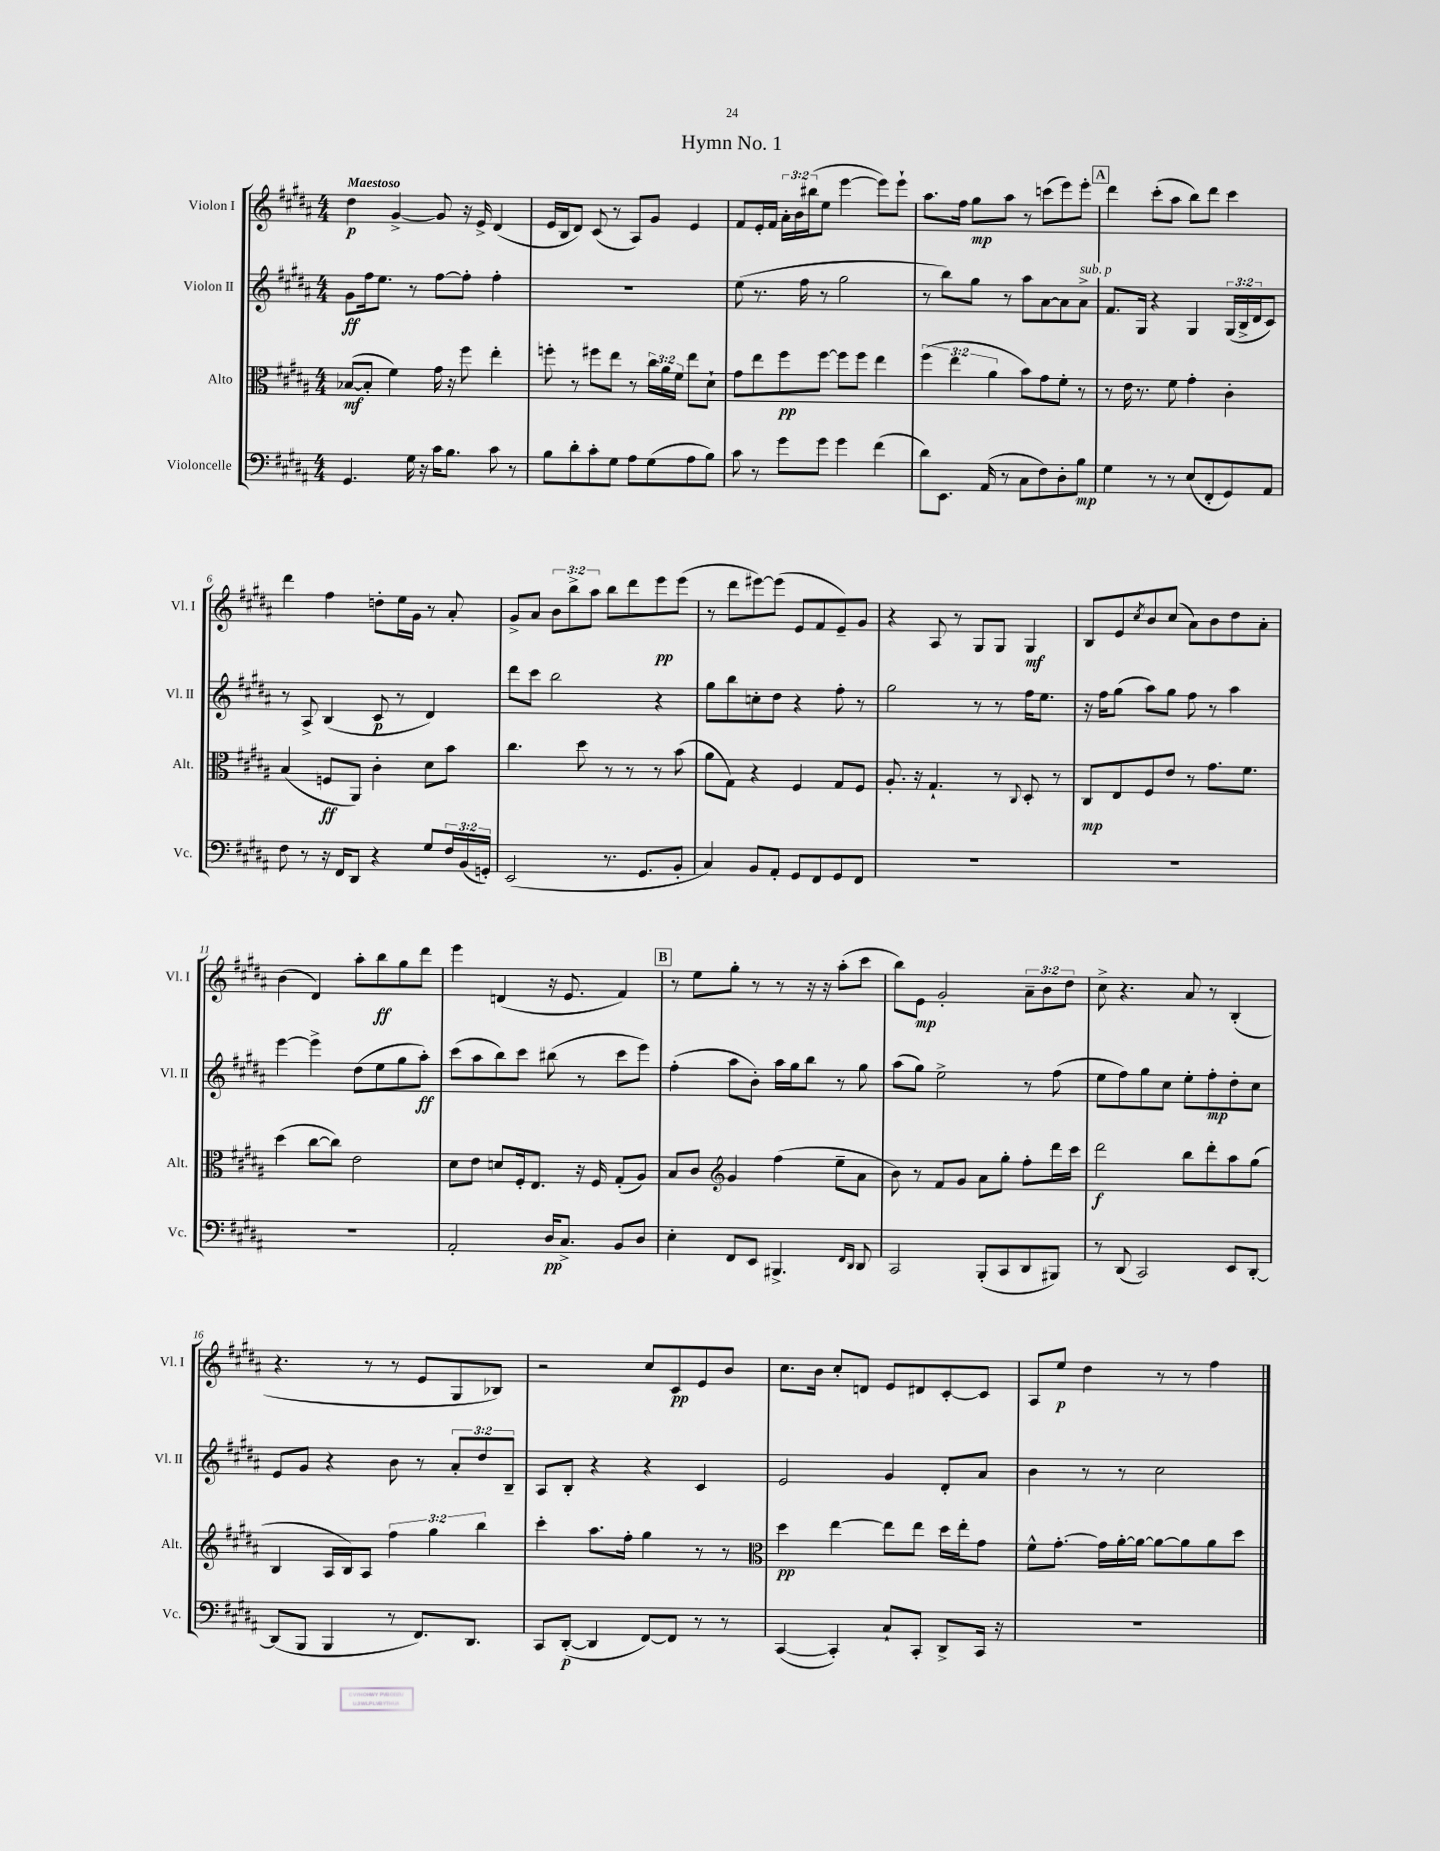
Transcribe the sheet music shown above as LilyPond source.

\header { title = "Hymn No. 1" }
<<
\new StaffGroup <<
\new Staff = "s0" \with { instrumentName = "Violon I" shortInstrumentName = "Vl. I" } {
    \clef treble \key b \major \numericTimeSignature \time 4/4 \override Staff.TupletNumber.text = #tuplet-number::calc-fraction-text \tempo "Maestoso"
    dis''4\p gis'4~-> gis'8 r16 e'16-> dis'4( |
    e'16 b16 dis'8) cis'8( r8 ais8) gis'8 e'4 |
    fis'8 e'16-. fis'16 \tuplet 3/2 { ais'16-. b'16 bis''16( } e''8 e'''4~ e'''8) e'''8-! |
    ais''8. fis''16 gis''8\mp ais''8 r8 c'''8( e'''8) e'''8-. |
    \mark \markup { \box "A" } dis'''4 cis'''8-.( ais''8 b''8) dis'''8 cis'''4 |
    dis'''4 fis''4 d''8-. e''16 gis'16 r8 ais'8-. |
    gis'8-> ais'8 \tuplet 3/2 { b'8 b''8-> ais''8 } b''8 dis'''8 e'''8\pp e'''8( |
    r8 dis'''8 eis'''8~) eis'''8( e'8 fis'8 e'8--) gis'8 |
    r4 ais8 r8 gis8 gis8 gis4\mf |
    b8 e'8 \acciaccatura { cis''8 } b'8 cis''8( ais'8) b'8 dis''8 ais'8-. |
    b'4( dis'4) ais''8-. b''8\ff gis''8 dis'''8 |
    e'''4 d'4( r16 e'8. fis'4) |
    \mark \markup { \box "B" } r8 e''8 gis''8-. r8 r8 r16 r16 ais''8-.( cis'''8 |
    b''8) e'8\mp gis'2-. \tuplet 3/2 { ais'8-- b'8 dis''8 } |
    cis''8-> r4. ais'8 r8 b4-.( |
    r4. r8 r8 e'8 gis8 bes8) |
    r2 cis''8 cis'8\pp e'8 b'8 |
    cis''8. b'16 cis''8-. d'8 e'8 dis'8 cis'8~-. cis'8 |
    ais8 e''8\p dis''4 r8 r8 fis''4 \bar "|." |
}
\new Staff = "s1" \with { instrumentName = "Violon II" shortInstrumentName = "Vl. II" } {
    \clef treble \key b \major \numericTimeSignature \time 4/4 \override Staff.TupletNumber.text = #tuplet-number::calc-fraction-text
    gis'8\ff fis''16 e''8. r8 fis''8~ fis''8-. fis''4-. |
    R1 |
    e''8( r8. fis''16 r8 gis''2 |
    r8 b''8) gis''8 r8 ais''8 ais'8~ ais'8 ais'8->^\markup { \italic "sub. p" } |
    \mark \markup { \box "A" } fis'8. gis16 r4 gis4 \tuplet 3/2 { gis16( b16-> dis'16 } cis'8) |
    r8 ais8-> b4( cis'8\p r8 dis'4) |
    dis'''8 cis'''8 b''2 r4 |
    gis''8 b''8 c''8-. dis''8 r4 fis''8-. r8 |
    gis''2 r8 r8 fis''16 e''8. |
    r16 fis''16 gis''8( ais''8) gis''8 fis''8 r8 ais''4 |
    e'''4~ e'''4-> dis''8( e''8 gis''8 ais''8-.\ff) |
    cis'''8( ais''8 b''8) cis'''8 bis''8( r8 cis'''8 e'''8) |
    \mark \markup { \box "B" } fis''4-.( ais''8 b'8-.) ais''16 gis''16 b''8 r8 gis''8 |
    ais''8( gis''8) e''2-> r8 fis''8( |
    e''8 fis''8) gis''8 cis''8 e''8-. fis''8-.\mp dis''8-. cis''8 |
    e'8 gis'8 r4 b'8 r8 \tuplet 3/2 { ais'8-. dis''8 b8-- } |
    ais8 b8-. r4 r4 cis'4 |
    e'2 gis'4 dis'8-. ais'8 |
    b'4 r8 r8 cis''2 \bar "|." |
}
\new Staff = "s2" \with { instrumentName = "Alto" shortInstrumentName = "Alt." } {
    \clef alto \key b \major \numericTimeSignature \time 4/4 \override Staff.TupletNumber.text = #tuplet-number::calc-fraction-text
    bes8~\mf( bes8-. fis'4) gis'16 r16 fis''8 e''4-. |
    f''8-. r8 fis''8 e''8 r8 \tuplet 3/2 { cis''16 ais'16 fis'16 } e''8 dis'8-! |
    gis'8 e''8 fis''8\pp fis''8~ fis''8 fis''8 e''4 |
    \tuplet 3/2 { fis''4( e''4 ais'4 } b'8) gis'8 fis'8-. r8 |
    \mark \markup { \box "A" } r8 e'16 r8. fis'8 gis'4-. cis'4-. |
    b4( f8\ff ais,8) cis'4-. dis'8 b'8 |
    cis''4. dis''8 r8 r8 r8 b'8( |
    ais'8 gis8) r4 fis4 gis8 fis8 |
    ais8.-. r16 gis4.-! r8 \appoggiatura { cis8 } dis8-. r8 |
    cis8\mp e8 fis8 e'8 r8 gis'8. fis'8. |
    dis''4( cis''8~ cis''8) e'2 |
    dis'8 e'8 d'8 fis16-. e8. r16 fis16 gis8-.( ais8) |
    \mark \markup { \box "B" } b8 cis'8 \clef treble gis'4 fis''4( e''8-- ais'8 |
    b'8) r8 fis'8 gis'8 ais'8 gis''8-. fis''8-. dis'''16 cis'''16 |
    dis'''2\f b''8 dis'''8-. ais''8 gis''8( |
    b4 ais16 b16) ais8 \tuplet 3/2 { fis''4 gis''4 b''4 } |
    cis'''4-. ais''8. fis''16-. gis''4 r8 r8 |
    \clef alto dis''4\pp e''4~ e''8 e''8 dis''16 e''16-. gis'8 |
    fis'8-^ gis'8.~-. gis'16 ais'16~-. ais'16~ ais'8~ ais'8 ais'8 dis''8 \bar "|." |
}
\new Staff = "s3" \with { instrumentName = "Violoncelle" shortInstrumentName = "Vc." } {
    \clef bass \key b \major \numericTimeSignature \time 4/4 \override Staff.TupletNumber.text = #tuplet-number::calc-fraction-text
    gis,4. gis16 r16 cis'16 b8. cis'8 r8 |
    b8 dis'8-. cis'8-. gis8 ais8 gis8( ais8 b8) |
    cis'8 r8 gis'8 gis'8 gis'4 fis'4( |
    dis'8) e,8. ais,16( r8 cis8 fis8) dis8-. b8\mp |
    \mark \markup { \box "A" } gis4 r8 r8 e8( fis,8-. gis,8) ais,8 |
    fis8 r8 r16 fis,16 dis,8 r4 gis8 \tuplet 3/2 { fis16 b,16( g,16-.) } |
    e,2( r8. gis,8. b,8-. |
    cis4) b,8 ais,8-. gis,8 fis,8 gis,8 fis,8 |
    R1 |
    R1 |
    R1 |
    ais,2-. dis16\pp cis8.-> b,8 dis8 |
    \mark \markup { \box "B" } e4-. fis,8 e,8 bis,,4.-> \grace { fis,16 dis,16 } dis,8 |
    cis,2 b,,8-.( cis,8 dis,8 bis,,8) |
    r8 dis,8( cis,2) e,8 dis,8~-. |
    dis,8( b,,8 b,,4 r8 fis,8.) dis,8. |
    cis,8 dis,8~-.\p( dis,4 fis,8~) fis,8 r8 r8 |
    cis,4~( cis,4-.) cis8-! cis,8-. dis,8-> cis,16 r16 |
    r1 \bar "|." |
}
>>
>>
